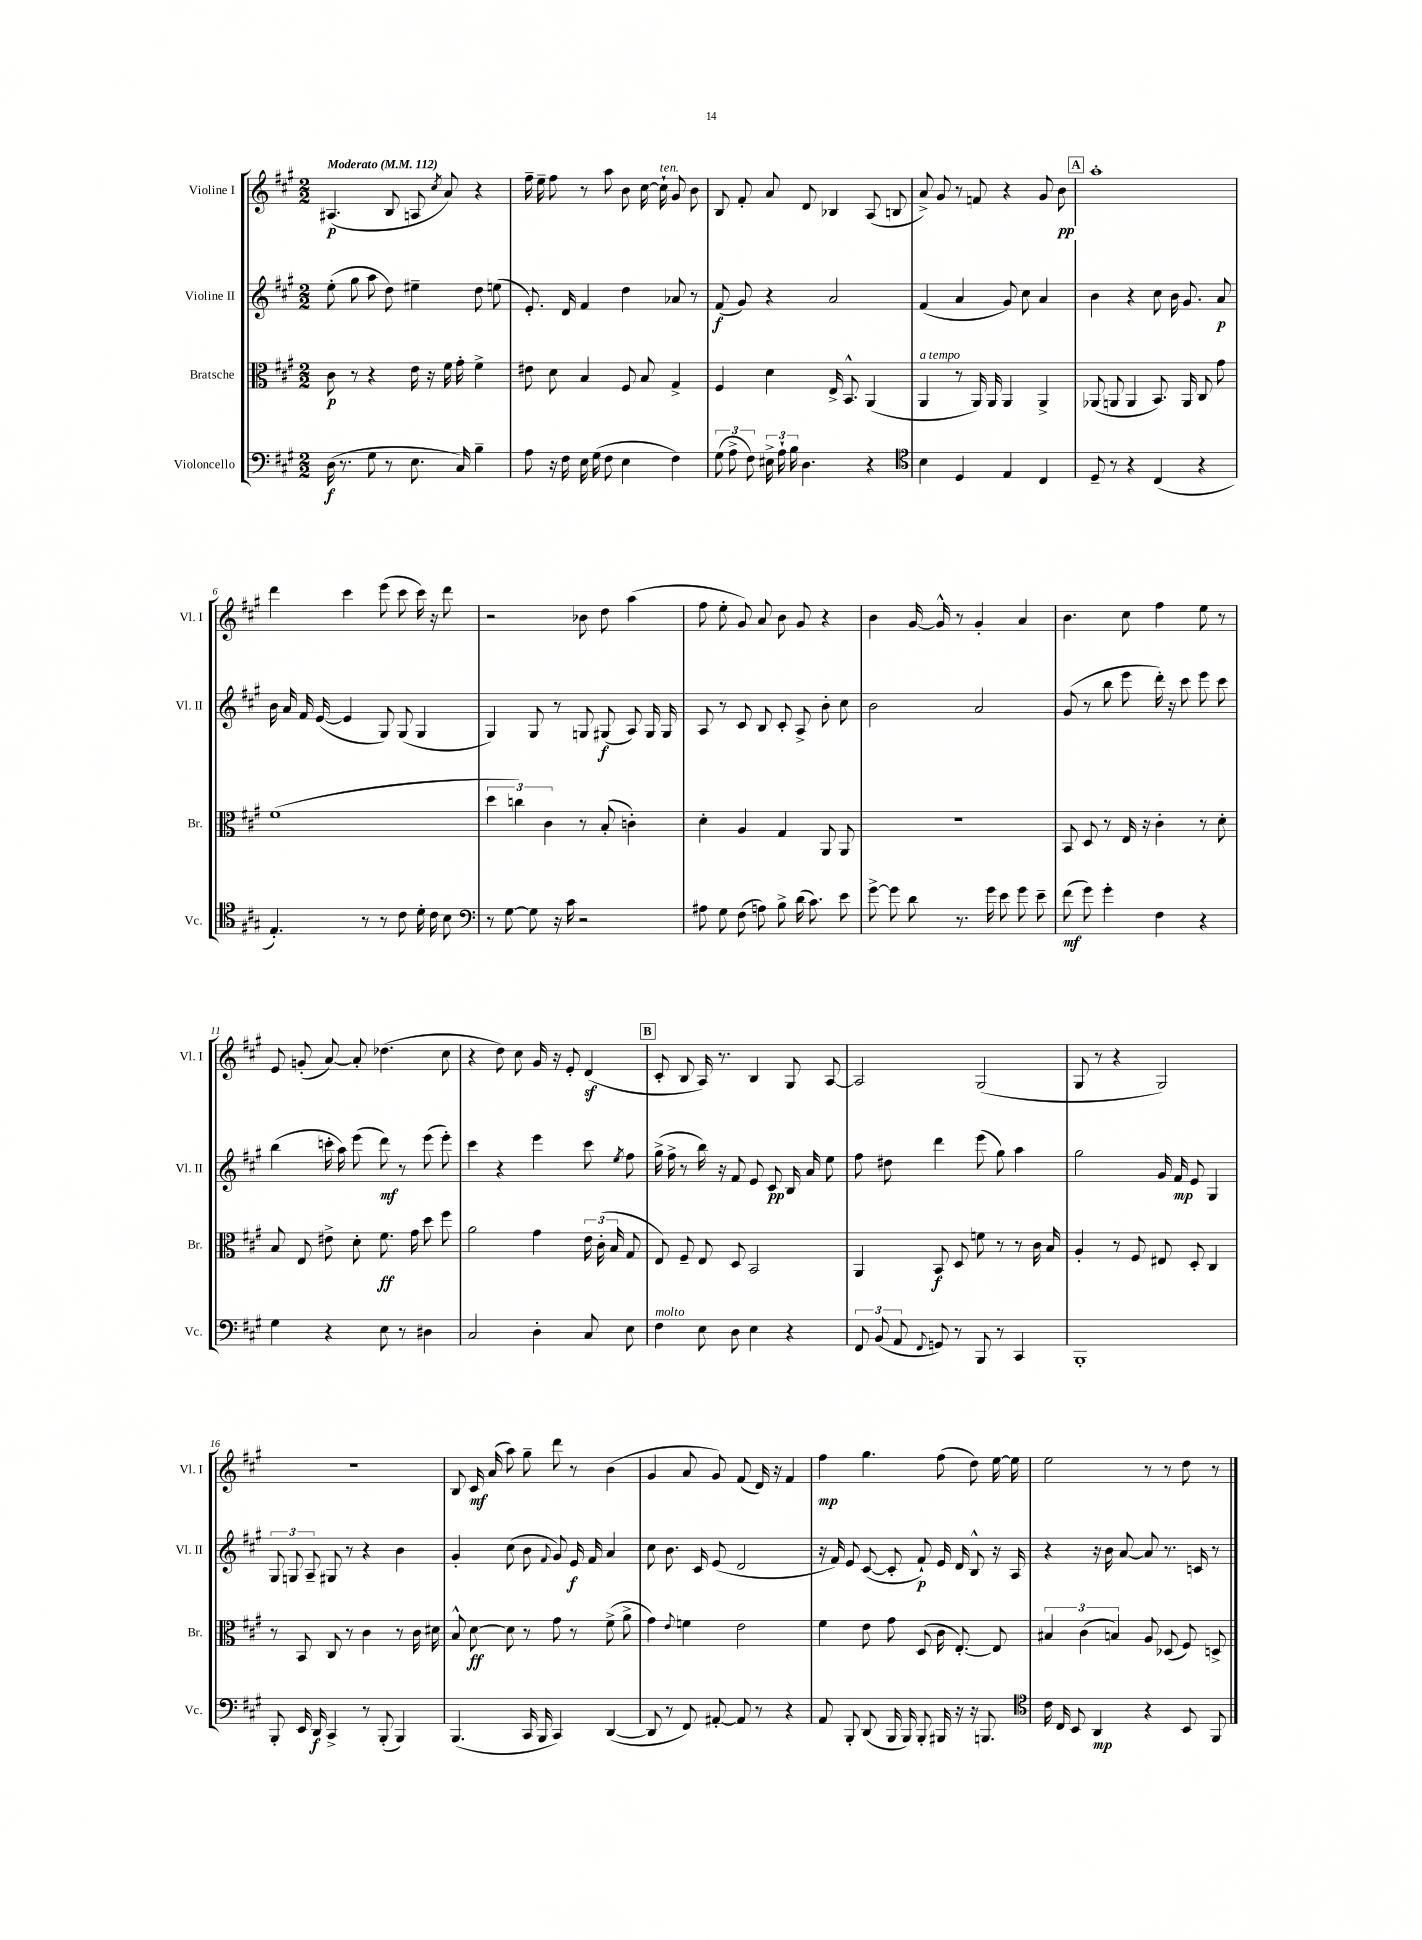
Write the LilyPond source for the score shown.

<<
\new StaffGroup <<
\new Staff = "s0" \with { instrumentName = "Violine I" shortInstrumentName = "Vl. I" } {
    \clef treble \key a \major \numericTimeSignature \time 2/2 \tempo "Moderato" 4 = 112
    \autoBeamOff ais4.\p( b8 a8 \acciaccatura { cis''8 } a'8) r4 |
    fis''16-- e''16-- fis''8 r8 a''8 b'8 cis''16~ cis''16-!^\markup { \italic "ten." } gis'8 b'8 |
    b8 fis'8-. a'8 d'8 bes4 a8( b8 |
    a'8->) gis'8 r8 f'8 r4 gis'8 b'8\pp |
    \mark \markup { \box "A" } a''1-. |
    d'''4 cis'''4 e'''8( cis'''8 cis'''16) r16 d'''8 |
    r2 bes'8 d''8 a''4( |
    fis''8 e''8-. gis'8) a'8 b'8 gis'8 r4 |
    b'4 gis'16~ gis'16-^ r8 gis'4-. a'4 |
    b'4. cis''8 fis''4 e''8 r8 |
    e'8 g'8-.( a'8~) a'8-. des''4.( cis''8 |
    r4 d''8) cis''8 gis'16 r16 e'8-. d'4\sf( |
    \mark \markup { \box "B" } cis'8-. b8 a16) r8. b4 gis8 a8~ |
    a2 gis2( |
    gis8 r8 r4 gis2) |
    r1 |
    b8 cis'16\mf a'16( a''8) gis''8-- d'''8 r8 b'4( |
    gis'4 a'8 gis'8) fis'8( d'16) r16 fis'4 |
    fis''4\mp gis''4. fis''8( d''8) e''16~ e''16 |
    e''2 r8 r8 d''8 r8 \bar "|." |
}
\new Staff = "s1" \with { instrumentName = "Violine II" shortInstrumentName = "Vl. II" } {
    \clef treble \key a \major \numericTimeSignature \time 2/2
    \autoBeamOff e''8-.( gis''8 a''8 d''8) eis''4-- d''8 e''8( |
    e'8.-.) d'16 fis'4 d''4 aes'8 r8 |
    fis'8\f( gis'8) r4 a'2 |
    fis'4( a'4 gis'8) cis''8 a'4 |
    \mark \markup { \box "A" } b'4 r4 cis''8 b'16 gis'8. a'8\p |
    b'16 a'16 fis'16 e'16~( e'4 gis8) gis8( gis4 |
    gis4) gis8 r8 g8 gis8\f( a8) gis16 gis16 |
    a8 r8 cis'8 b8 cis'8-. a8-> b'8-. cis''8 |
    b'2 a'2 |
    gis'8( r8 b''8 e'''8 d'''16-.) r16 cis'''8 e'''8 cis'''8 |
    b''4( c'''16-. a''16) e'''8( d'''8\mf) r8 e'''8( e'''8-.) |
    cis'''4 r4 e'''4 cis'''8 \acciaccatura { e''8 } fis''8 |
    \mark \markup { \box "B" } gis''16->( fis''16-> r8 b''16) r16 fis'8 e'8 cis'8\pp b16 a'16 e''8 |
    fis''8 dis''8 d'''4 e'''8( gis''8) a''4 |
    gis''2 gis'16 fis'16\mp e'8 gis4 |
    \tuplet 3/2 { gis8 g8 a8-- } gis8 r8 r4 b'4 |
    gis'4-. cis''8( b'8 \appoggiatura { fis'8 } gis'8) e'16\f fis'16 a'4 |
    cis''8 b'8. cis'16 e'8( d'2 |
    r16 fis'16) e'8 cis'8~( cis'8-. fis'8-!\p) e'16 d'16 b8-^ r16 a16 |
    r4 r16 b'16 a'8~ a'8 r8. c'16 r8 \bar "|." |
}
\new Staff = "s2" \with { instrumentName = "Bratsche" shortInstrumentName = "Br." } {
    \clef alto \key a \major \numericTimeSignature \time 2/2
    \autoBeamOff cis'8\p r8 r4 e'16 r16 fis'16 gis'16-. fis'4-> |
    eis'8 d'8 b4 fis8 b8 gis4-> |
    fis4 d'4 e16-> b,8.-^ a,4( |
    a,4^\markup { \italic "a tempo" } r8 a,16) a,16 a,4 a,4-> |
    \mark \markup { \box "A" } aes,8( a,8 a,4 b,8.) a,16 cis8 gis'8 |
    fis'1( |
    \tuplet 3/2 { d''4 c''4) cis'4 } r8 b8-.( c'4-.) |
    d'4-. a4 gis4 a,8 a,8 |
    R1 |
    b,8 d8 r8 e16 r16 cis'4-. r8 d'8-. |
    b8 e8 eis'8-> d'8-. fis'8.\ff gis'16 d''8 fis''8 |
    a'2 gis'4 \tuplet 3/2 { e'16 cis'16-.( b16 } gis8 |
    \mark \markup { \box "B" } e8) fis8-- e8 d8 b,2 |
    a,4 b,8\f d8 f'8 r8 r8 cis'16 b16 |
    a4-. r8 fis8 eis8 d8-. cis4 |
    r8 b,8 cis8 r8 cis'4 r8 cis'16 dis'16 |
    b8-^ d'8~\ff d'8 r8 gis'8 r8 fis'8->( a'8-> |
    gis'4) \appoggiatura { e'8 } f'4 e'2 |
    fis'4 e'8 gis'8 d8( cis'16 e8.~-.) e8 |
    \tuplet 3/2 { bis4 cis'4( b4) } a8 des8( fis8) d8-> \bar "|." |
}
\new Staff = "s3" \with { instrumentName = "Violoncello" shortInstrumentName = "Vc." } {
    \clef bass \key a \major \numericTimeSignature \time 2/2
    \autoBeamOff d16\f( r8. gis8 r8 e8. cis16) b4-- |
    a8 r16 fis16 e16 gis16( fis8 e4 fis4) |
    \tuplet 3/2 { gis8( a8-> fis8) } \tuplet 3/2 { eis16-> a16-! b16 } d4. r4 |
    \clef tenor b4 d4 e4 cis4 |
    \mark \markup { \box "A" } d8-- r8 r4 cis4( r4 |
    e4.-.) r8 r8 cis'8 d'16-. cis'16 b8 |
    \clef bass r8 gis8~ gis8 r16 cis'16 r2 |
    ais8 gis8 fis8( a8) b8-> d'16( cis'8.) e'8 |
    gis'8~-> gis'8 d'8 r8. gis'16 e'8 gis'8 e'8-- |
    fis'8\mf( gis'8) gis'4-. fis4 r4 |
    gis4 r4 e8 r8 dis4 |
    cis2 d4-. cis8 e8 |
    \mark \markup { \box "B" } fis4^\markup { \italic "molto" } e8 d8 e4 r4 |
    \tuplet 3/2 { fis,8 b,8( a,8 } \appoggiatura { fis,8 } g,8) r8 b,,8 r8 cis,4 |
    b,,1-. |
    b,,8-. e,16 d,16\f cis,4-> r8 b,,8-.( b,,4) |
    b,,4.( cis,16 b,,16 cis,4) d,4~( |
    d,8 r8 fis,8) ais,8~-. ais,8 r8 r4 |
    a,8 b,,8-. d,8( b,,16 b,,16) b,,8-. bis,,16 r16 r16 b,,8. |
    \clef tenor cis'16 cis16 b,8 a,4\mp r4 b,8 fis,8 \bar "|." |
}
>>
>>
